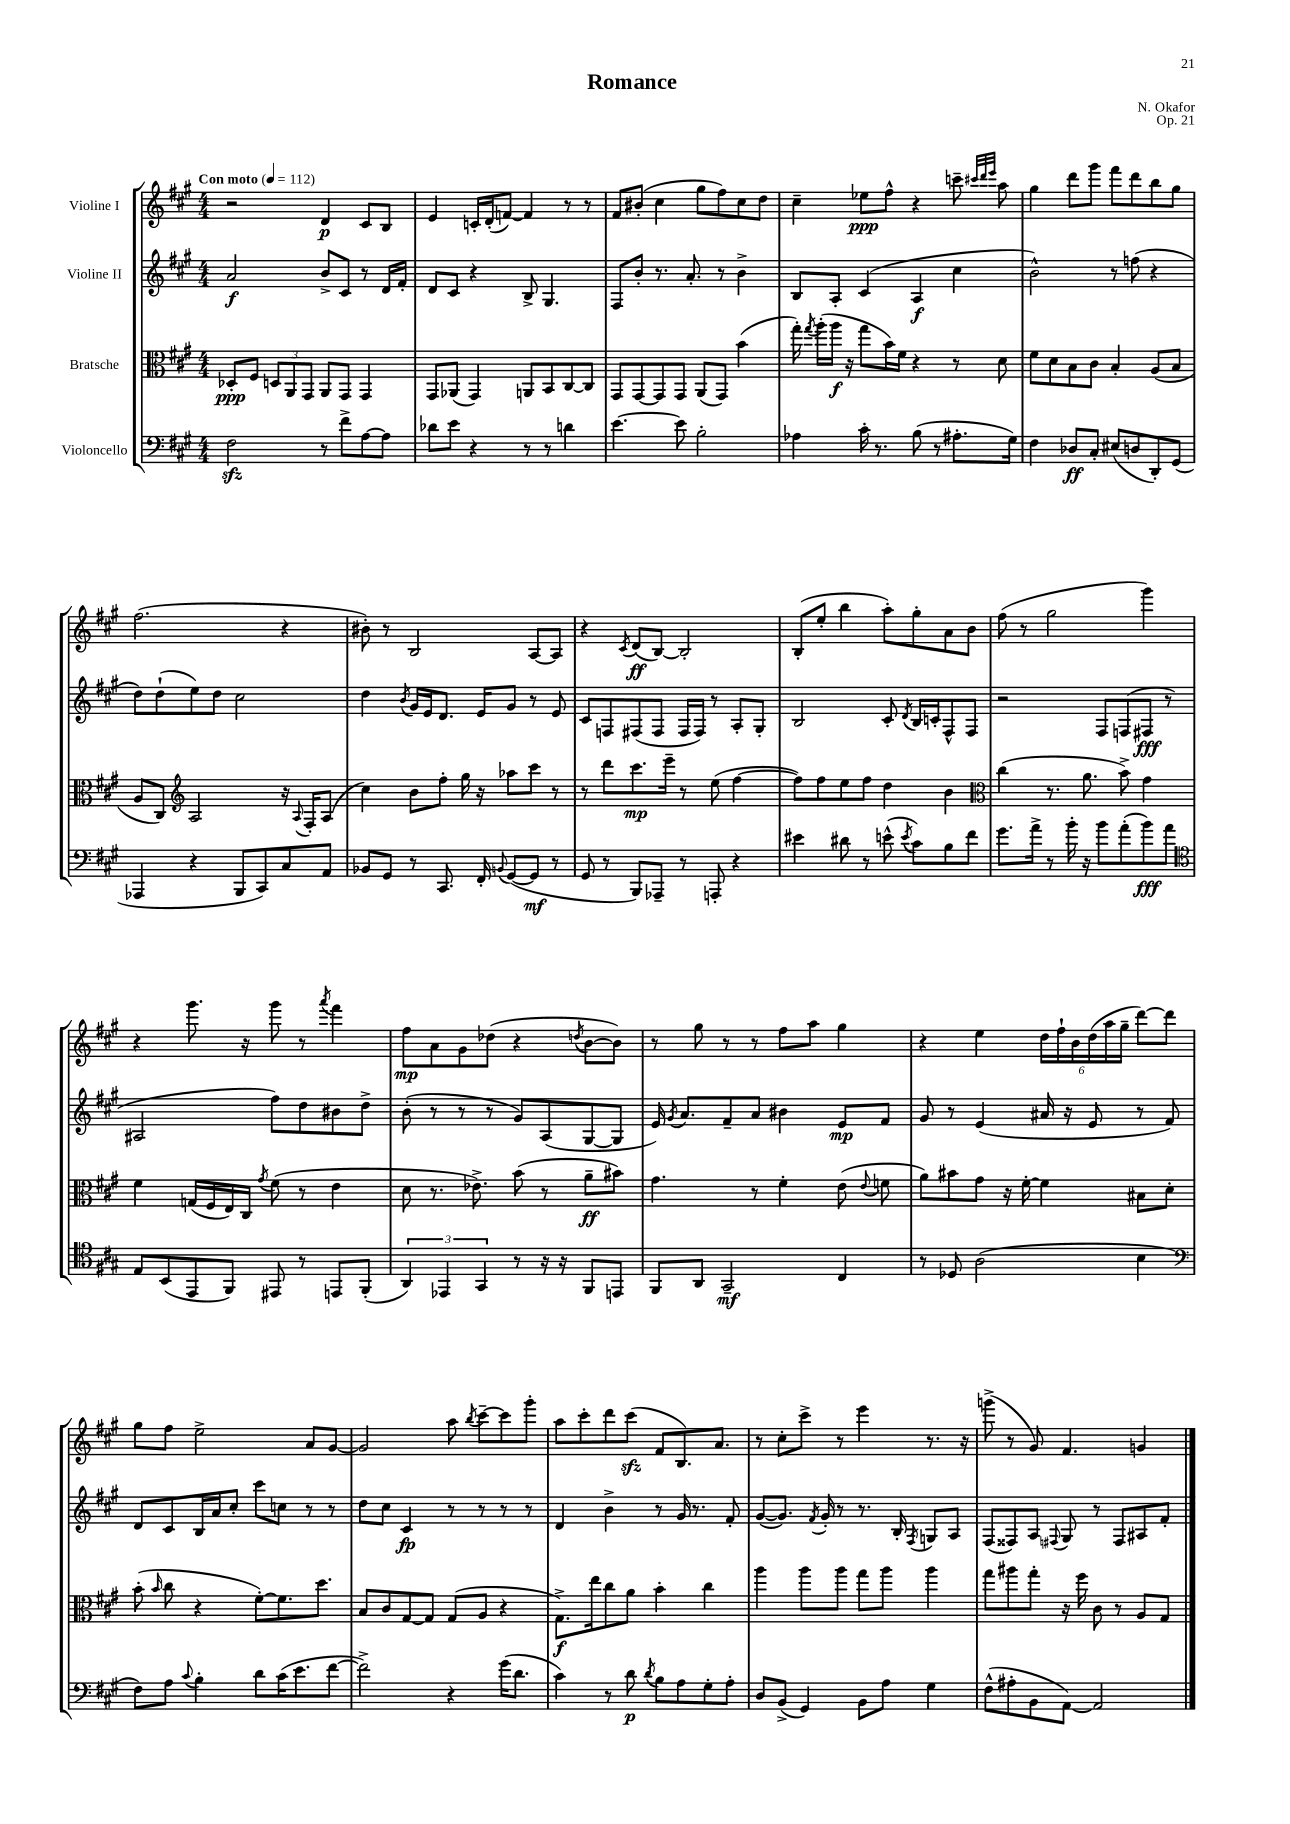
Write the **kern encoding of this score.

**kern	**dynam	**kern	**dynam	**kern	**dynam	**kern	**dynam
*part4	*part4	*part3	*part3	*part2	*part2	*part1	*part1
*staff4	*staff4	*staff3	*staff3	*staff2	*staff2	*staff1	*staff1
*I"Violoncello	*	*I"Bratsche	*	*I"Violine II	*	*I"Violine I	*
*clefF4	*	*clefC3	*	*clefG2	*	*clefG2	*
*k[f#c#g#]	*	*k[f#c#g#]	*	*k[f#c#g#]	*	*k[f#c#g#]	*
*M4/4	*	*M4/4	*	*M4/4	*	*M4/4	*
*MM112	*	*MM112	*	*MM112	*	*MM112	*
=1	=1	=1	=1	=1	=1	=1	=1
!	!	!	!	!	!	!LO:TX:a:B:t=Con moto	!
2F#zz\	.	8D-X'/L	ppp	2a/	f	2r	.
.	.	8F#/J	.	.	.	.	.
.	.	12Dn/L	.	.	.	.	.
.	.	12AA/	.	.	.	.	.
.	.	12GG#/J	.	.	.	.	.
8r	.	8AA/L	.	8b^/L	.	4d/	p
8f#^\L	.	8GG#/J	.	8c#/J	.	.	.
[8A\	.	4GG#/	.	8r	.	8c#/L	.
8A\J]	.	.	.	16d/LL	.	8B/J	.
.	.	.	.	16f#'/JJ	.	.	.
=2	=2	=2	=2	=2	=2	=2	=2
8d-X\L	.	8GG#/L	.	8d/L	.	4e/	.
8e\J	.	(8AA-X/J	.	8c#/J	.	.	.
4r	.	4GG#/)	.	4r	.	16cn'/LL	.
.	.	.	.	.	.	(16d'/J	.
.	.	.	.	.	.	[8fn/J)	.
8r	.	8AAn/L	.	8B^/	.	4f/]	.
8r	.	8BB/	.	4.G#/	.	.	.
4dn\	.	[8C#/	.	.	.	8r	.
.	.	8C#/J]	.	.	.	8r	.
=3	=3	=3	=3	=3	=3	=3	=3
[4.e\	.	8GG#/L	.	8F#/L	.	8f#/L	.
.	.	[8GG#/	.	8b'/J	.	(8b#X'/J	.
.	.	8GG#/]	.	8.r	.	4cc#\	.
8e\]	.	8GG#/J	.	.	.	.	.
.	.	.	.	8.a'/	.	.	.
2B'\	.	(8AA/L	.	.	.	8gg#\L	.
.	.	8GG#/J)	.	8r	.	8ff#\)	.
.	.	(4b\	.	4b^\	.	8cc#\	.
.	.	.	.	.	.	8dd\J	.
=4	=4	=4	=4	=4	=4	=4	=4
4A-X\	.	16gg#'\)	.	8B/L	.	4cc#~\	.
.	.	8qgg#/	.	.	.	.	.
.	.	(16aa'\LL	.	.	.	.	.
.	.	16aa\JJ	f	8A'/J	.	.	.
.	.	16r	.	.	.	.	.
16c#'\	.	8gg#\L	.	(4c#/	.	8ee-X\L	ppp
8.r	.	.	.	.	.	.	.
.	.	16b\L)	.	.	.	8ff#^^\J	.
.	.	16f#\JJ	.	.	.	.	.
(8B\	.	4r	.	4A/	f	4r	.
8r	.	.	.	.	.	.	.
8.A#X'\L	.	8r	.	4cc#\	.	8cccn~\	.
.	.	.	.	.	.	32qqccc#X/LLL	.
.	.	.	.	.	.	32qqddd/	.
.	.	.	.	.	.	32qqeee/JJJ	.
.	.	8d\	.	.	.	8aa\	.
16G#\Jk)	.	.	.	.	.	.	.
=5	=5	=5	=5	=5	=5	=5	=5
4F#\	.	8f#\L	.	2b^^\)	.	4gg#\	.
.	.	8d\	.	.	.	.	.
8D-X/L	ff	8B\	.	.	.	8ddd\L	.
8C#'/J	.	8c#\J	.	.	.	8ggg#\J	.
(8E#X/L	.	4B'/	.	8r	.	8fff#\L	.
8Dn/	.	.	.	(8ffn\	.	8ddd\	.
8DD'/)	.	(8A/L	.	4r	.	8bb\	.
(8GG#/J	.	8B/J	.	.	.	8gg#\J	.
!!LO:LB:g=z
=6	=6	=6	=6	=6	=6	=6	=6
4AAA-X/	.	8A/L	.	8dd\L)	.	(2.ff#\	.
.	.	8C#/J)	.	(8dd`\	.	.	.
*	*	*clefG2	*	*	*	*	*
4r	.	2A/	.	8ee\)	.	.	.
.	.	.	.	8dd\J	.	.	.
8BBB/L	.	.	.	2cc#\	.	.	.
8CC#/)	.	.	.	.	.	.	.
8C#/	.	16r	.	.	.	4r	.
.	.	8qqA/	.	.	.	.	.
.	.	16F#'/KL	.	.	.	.	.
8AA/J	.	(8A/J	.	.	.	.	.
=7	=7	=7	=7	=7	=7	=7	=7
8BB-X/L	.	4cc#\)	.	4dd\	.	8b#X'\)	.
8GG#/J	.	.	.	.	.	8r	.
.	.	.	.	8qb/	.	.	.
8r	.	8b\L	.	16g#/LL	.	2B/	.
.	.	.	.	16e/J	.	.	.
8.CC#/	.	8ff#'\J	.	8.d/J	.	.	.
.	.	16gg#\	.	.	.	.	.
16FF#'/	.	16r	.	16e/KL	.	.	.
8qqBBn/	.	.	.	.	.	.	.
([8GG#/L	.	8aa-X\L	.	8g#/J	.	.	.
8GG#/J]	mf	8ccc#\J	.	8r	.	[8A/L	.
8r	.	8r	.	8e/	.	8A/J]	.
=8	=8	=8	=8	=8	=8	=8	=8
8GG#/	.	8r	.	8c#/L	.	4r	.
8r	.	8ddd\L	.	8Fn/	.	.	.
.	.	.	.	.	.	8qc#/	.
8BBB/L)	.	8.ccc#\	mp	(8F#X/	.	(8d/L	ff
8AAA-X~/J	.	.	.	8F#/J	.	[8B/J)	.
.	.	16eee~\Jk	.	.	.	.	.
8r	.	8r	.	16F#/LL	.	2B'/]	.
.	.	.	.	16F#/JJ)	.	.	.
8AAAn'/	.	(8ee\	.	8r	.	.	.
4r	.	[4ff#\	.	8A'/L	.	.	.
.	.	.	.	8G#'/J	.	.	.
=9	=9	=9	=9	=9	=9	=9	=9
4e#X\	.	8ff#\L])	.	2B/	.	(8B'/L	.
.	.	8ff#\	.	.	.	8ee'/J	.
8d#X\	.	8ee\	.	.	.	4bb\	.
8r	.	8ff#\J	.	.	.	.	.
(8en^^\	.	4dd\	.	8c#'/	.	8aa'\L)	.
8qe/	.	.	.	8qd/	.	.	.
8c#\L)	.	.	.	16B/LL	.	8gg#'\	.
.	.	.	.	16cn'/J	.	.	.
8B\	.	4b\	.	8F#^^/	.	8a\	.
8f#\J	.	.	.	8F#/J	.	8b\J	.
=10	=10	=10	=10	=10	=10	=10	=10
*	*	*clefC3	*	*	*	*	*
8.g#\L	.	(4cc#\	.	2r	.	(8ff#\	.
.	.	.	.	.	.	8r	.
16a^\Jk	.	.	.	.	.	.	.
8r	.	8.r	.	.	.	2gg#\	.
16b'\	.	.	.	.	.	.	.
16r	.	8.a\	.	.	.	.	.
8b\L	.	.	.	8F#/L	.	.	.
(8a'\	.	8b^\)	.	(8Fn/	.	.	.
8b\)	fff	4g#\	.	8F#X/J	fff	4ggg#\)	.
8a\J	.	.	.	8r	.	.	.
!!LO:LB:g=z
=11	=11	=11	=11	=11	=11	=11	=11
*clefC4	*	*	*	*	*	*	*
8E/L	.	4f#\	.	2A#X/	.	4r	.
(8BB/	.	.	.	.	.	.	.
8EE/	.	(16Gn/LL	.	.	.	8.ggg#\	.
.	.	16F#/	.	.	.	.	.
8FF#/J)	.	16E/)	.	.	.	.	.
.	.	16C#/JJ	.	.	.	16r	.
.	.	8qg#/	.	.	.	.	.
8EE#X/	.	(8f#\	.	8ff#\L)	.	8ggg#\	.
8r	.	8r	.	8dd\	.	8r	.
.	.	.	.	.	.	8qaaa/	.
8EEn/L	.	4e\	.	8b#X\	.	4fff#\	.
(8FF#'/J	.	.	.	8dd^\J	.	.	.
=12	=12	=12	=12	=12	=12	=12	=12
6AA/)	.	8d\	.	(8b'\	.	8ff#\L	mp
.	.	8.r	.	8r	.	8a\	.
6EE-X/	.	.	.	.	.	.	.
.	.	.	.	8r	.	8g#\	.
.	.	8.e-X^\)	.	.	.	.	.
6GG#/	.	.	.	.	.	.	.
.	.	.	.	8r	.	(8dd-X\J	.
8r	.	(8b\	.	8g#/L)	.	4r	.
16r	.	8r	.	(8A/	.	.	.
16r	.	.	.	.	.	.	.
.	.	.	.	.	.	8qddn/	.
8FF#/L	.	8a~\L	ff	[8G#/	.	[8b\L	.
8EEn/J	.	8b#X\J)	.	8G#/J]	.	8b\J])	.
=13	=13	=13	=13	=13	=13	=13	=13
8FF#/L	.	4.g#\	.	16e/)	.	8r	.
.	.	.	.	8qg#/	.	.	.
.	.	.	.	8.a/L	.	.	.
8AA/J	.	.	.	.	.	8gg#\	.
2GG#~/	mf	.	.	8f#~/	.	8r	.
.	.	8r	.	8a/J	.	8r	.
.	.	4f#'\	.	4b#X\	.	8ff#\L	.
.	.	.	.	.	.	8aa\J	.
4C#/	.	(8e\	.	8e/L	mp	4gg#\	.
.	.	8qqe/	.	.	.	.	.
.	.	8fn\	.	8f#/J	.	.	.
=14	=14	=14	=14	=14	=14	=14	=14
8r	.	8a\L)	.	8g#/	.	4r	.
8D-X/	.	8b#X\	.	8r	.	.	.
(2A\	.	8g#\J	.	(4e/	.	4ee\	.
.	.	16r	.	.	.	.	.
.	.	[16f#'\	.	.	.	.	.
.	.	4f#\]	.	16a#X/	.	24dd\LL	.
.	.	.	.	.	.	24ff#`\	.
.	.	.	.	16r	.	.	.
.	.	.	.	.	.	24b\	.
.	.	.	.	8e/	.	(24dd\	.
.	.	.	.	.	.	24aa\	.
.	.	.	.	.	.	24gg#~\JJ	.
4B\	.	8B#X\L	.	8r	.	[8ddd\L)	.
.	.	8d'\J	.	8f#/)	.	8ddd\J]	.
!!LO:LB:g=z
=15	=15	=15	=15	=15	=15	=15	=15
*clefF4	*	*	*	*	*	*	*
8F#\L)	.	(8b'\	.	8d/L	.	8gg#\L	.
.	.	16qqb/	.	.	.	.	.
8A\J	.	8cc#\	.	8c#/	.	8ff#\J	.
8qqc#/	.	.	.	.	.	.	.
4B'\	.	4r	.	16B/L	.	2ee^\	.
.	.	.	.	16a/J	.	.	.
.	.	.	.	8cc#'/J	.	.	.
8d\L	.	[8f#'\L)	.	8ccc#\L	.	.	.
(16c#\K	.	8.f#\]	.	8ccn\J	.	.	.
8.e\	.	.	.	.	.	.	.
.	.	.	.	8r	.	8a/L	.
.	.	8.dd\J	.	.	.	.	.
[8f#\J	.	.	.	8r	.	[8g#/J	.
=16	=16	=16	=16	=16	=16	=16	=16
2f#^\])	.	8B/L	.	8dd\L	.	2g#/]	.
.	.	8c#/	.	8cc#\J	.	.	.
.	.	[8G#/	.	4c#/	fp	.	.
.	.	8G#/J]	.	.	.	.	.
4r	.	(8G#/L	.	8r	.	8aa\	.
.	.	.	.	.	.	8qbb/	.
.	.	8A/J	.	8r	.	[8ccc#~\L	.
(16g#\KL	.	4r	.	8r	.	8ccc#\]	.
8.d\J	.	.	.	.	.	.	.
.	.	.	.	8r	.	8ggg#'\J	.
=17	=17	=17	=17	=17	=17	=17	=17
4c#\)	.	8.G#^\L)	f	4d/	.	8aa\L	.
.	.	.	.	.	.	8ccc#'\	.
.	.	16ee\k	.	.	.	.	.
8r	.	8cc#\	.	4b^\	.	8ddd\	.
8d\	p	8a\J	.	.	.	(8ccc#zz\J	.
8qd/	.	.	.	.	.	.	.
8B\L	.	4b'\	.	8r	.	8f#/L	.
8A\	.	.	.	16g#/	.	8.B/)	.
.	.	.	.	8.r	.	.	.
8G#'\	.	4cc#\	.	.	.	.	.
.	.	.	.	.	.	8.a/J	.
8A'\J	.	.	.	8f#'/	.	.	.
=18	=18	=18	=18	=18	=18	=18	=18
8D/L	.	4aa\	.	([8g#/L	.	8r	.
(8BB^/J	.	.	.	8.g#/J])	.	8cc#'\L	.
4GG#/)	.	8aa\L	.	.	.	8ccc#^\J	.
.	.	.	.	8qf#/	.	.	.
.	.	.	.	16g#'/	.	.	.
.	.	8aa\J	.	8r	.	8r	.
8BB\L	.	8gg#\L	.	8.r	.	4eee\	.
8A\J	.	8aa\J	.	.	.	.	.
.	.	.	.	16B'/	.	.	.
.	.	.	.	8qF#/	.	.	.
4G#\	.	4aa\	.	8Gn/L	.	8.r	.
.	.	.	.	8A/J	.	.	.
.	.	.	.	.	.	16r	.
=19	=19	=19	=19	=19	=19	=19	=19
(8F#^^\L	.	8gg#\L	.	(8F#/L	.	(8gggn^\	.
8A#X'\	.	8aa#X\	.	8F##X/)	.	8r	.
8BB\	.	8gg#'\J	.	8A/J	.	8g#/)	.
.	.	.	.	8qqF#X/	.	.	.
[8AA\J)	.	16r	.	8G#/	.	4.f#/	.
.	.	16ff#\	.	.	.	.	.
2AA/]	.	8c#\	.	8r	.	.	.
.	.	8r	.	8F#/L	.	.	.
.	.	8A/L	.	8A#X/	.	4gn/	.
.	.	8G#/J	.	8f#'/J	.	.	.
==	==	==	==	==	==	==	==
*-	*-	*-	*-	*-	*-	*-	*-
